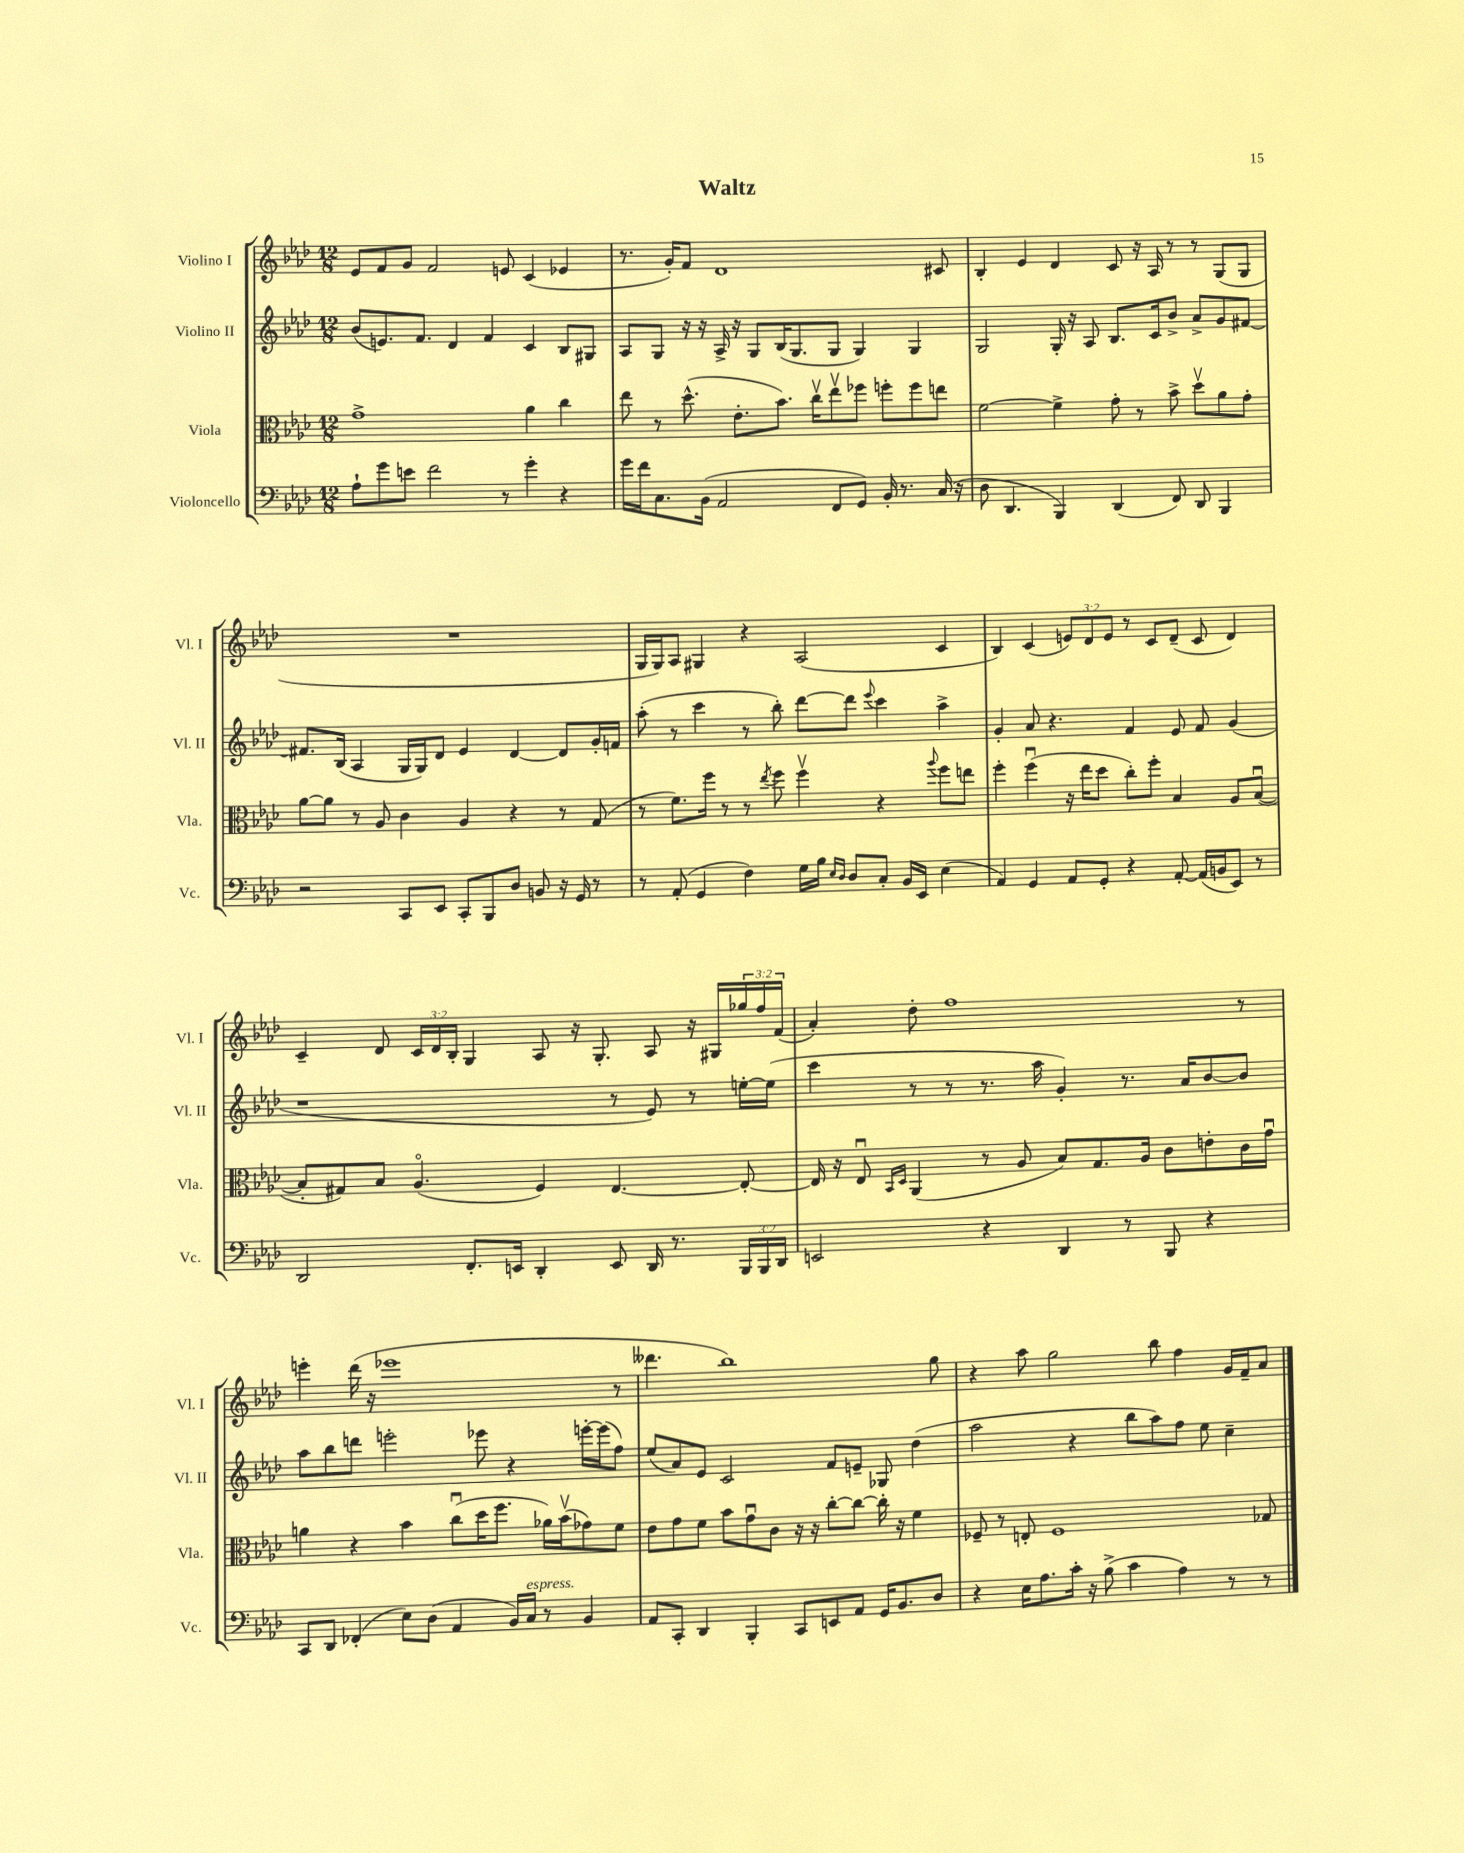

**kern	**kern	**kern	**kern
*staff4	*staff3	*staff2	*staff1
*clefF4	*clefC3	*clefG2	*clefG2
*k[b-e-a-d-]	*k[b-e-a-d-]	*k[b-e-a-d-]	*k[b-e-a-d-]
*M12/8	*M12/8	*M12/8	*M12/8
8A-`	1g^	(8b-	8e-
8g	.	8.e)	8f
8e	.	.	8g
.	.	8.f	.
2f	.	.	2f
.	.	4d-	.
.	.	4f	.
8r	.	.	8e
4g'	4a-	4c	(4c
4r	4cc	8B-	4e-
.	.	8G#	.
=	=	=	=
16g	8ee-	8A-	8.r
16f	.	.	.
8.C	8r	8G	.
.	.	.	16g')
.	(8.dd-^^	16r	8f
(16BB-	.	16r	.
2AA-	.	16A-^	1d-
.	8.e-'	16r	.
.	.	8G	.
.	8.b-)	(16B-	.
.	.	8.G	.
.	16ccv	.	.
8FF	8ee-v	8G	.
8GG)	8ff-	4G)	.
16BB-'	8ff'	.	.
8.r	.	.	.
.	8ff	4G	.
(16C	8ee	.	8c#
16r	.	.	.
=	=	=	=
8D-	[2f	2G	4B-'
4.DD-	.	.	.
.	.	.	4e-
4BBB-)	4f^]	16G'	4d-
.	.	16r	.
.	.	8A-	.
(4DD-	8g'	8.B-	8c
.	8r	.	16r
.	.	16c	16A-
8FF)	8b-^	8b-^	8r
8DD-	8dd-v	8a-^	8r
4BBB-	8a-	8g	(8G
.	8g'	[8f#	8G
=	=	=	=
2r	[8a-	8.f#]	1.r
.	8a-]	.	.
.	.	(16B-	.
.	8r	4A-	.
.	8A-	.	.
8CC	4c	16G	.
.	.	16G)	.
8EE-	.	8d-	.
8CC'	4A-	4e-	.
8BBB-	.	.	.
8D-	4r	[4d-	.
8BB	.	.	.
16r	8r	8d-]	.
16GG	.	.	.
8r	(8G	16g'	.
.	.	16f	.
=	=	=	=
8r	8r	(8aa-'	16G
.	.	.	16G)
(8AA-'	8.f)	8r	8A-
4GG	.	4ccc	4G#
.	16ff	.	.
.	8r	.	.
4F)	8r	8r	4r
.	8qee-	.	.
.	8ff	8bb-')	.
16G	4ffv	[8ddd-	(2A-
16B-	.	.	.
16qqE-	.	.	.
16qqD-	.	.	.
8D-	.	8ddd-]	.
.	.	8qqeee-	.
8C'	4r	4ccc	.
16BB-	.	.	.
16EE-	.	.	.
.	8qqaa-	.	.
(4E-	8ff	4aa-^	4c
.	8ee	.	.
=	=	=	=
4AA-)	4ff'	4g'	4B-)
4GG	(4ffu	8a-	(4c
.	.	4.r	.
8AA-	16r	.	12e)
.	16ee-	.	.
.	.	.	12d-
8GG'	8dd-	.	.
.	.	.	12e
4r	8cc')	4f	8r
.	8ff'	.	8c
[8AA-'	4B-	8e-	(8d-~
(16AA-]	.	8f	8c
16BB	.	.	.
8EE-)	8A-	(4g	4d-)
8r	([8B-u	.	.
=	=	=	=
2DD-	8B-']	1r	4c~
.	8G#)	.	.
.	8B-	.	8d-
.	(4.A-o	.	24c
.	.	.	24d-
.	.	.	24B-'
8.FF'	.	.	4G
16EE	.	.	.
4DD-'	4F)	.	8A-
.	.	.	16r
.	.	.	8.G'
8EE	[4.E-	8r	.
16DD-	.	8e-)	8A-
8.r	.	.	.
.	.	8r	16r
.	.	.	16G#
24BBB-	8E-'_	[16ee'	24gg-
24BBB-	.	.	24ff
.	.	(16ee]	.
24DD-	.	.	(24f
=	=	=	=
2EE	16E-]	4ccc	4a-')
.	16r	.	.
.	8E-u	.	.
.	16qqBB-	.	.
.	16qqD-	.	.
.	(4AA-	8r	8dd-'
.	.	8r	1ff
4r	8r	8.r	.
.	8A-	.	.
.	.	16aa-	.
4DD-	8B-)	4g')	.
.	8.G	.	.
8r	.	8.r	.
.	16A-	.	.
8BBB-	8c	.	.
.	.	16a-	.
4r	8e'	[8b-	.
.	16c	8b-]	8r
.	16gu	.	.
=	=	=	=
8CC	4a	8aa-	4eee'
8DD-	.	8bb-	.
(4FF-'	4r	8ddd	(16ddd-
.	.	.	16r
.	.	2eee'	1eee-
8E-)	4b-	.	.
(8D-	.	.	.
4AA-	(8ccu	.	.
.	16dd-	8eee-	.
.	8.ff	.	.
16BB-)	.	4r	.
16C	.	.	.
8r	16a-)	.	.
.	(16b-v	.	.
4BB-	8g-)	[16eee'	.
.	.	(16eee]	.
.	8f	8ff)	8r
=	=	=	=
8AA-	8e-	(8ee-	4.ddd--
8CC'	8g	8a-)	.
4DD-	8f	8e-	.
.	8b-	2c	1bb-)
4BBB-'	8gu	.	.
.	8c	.	.
8CC	16r	.	.
.	16r	.	.
8EE	[8cc'	8f	.
8AA-	8cc_	8e~	.
16GG	16cc']	8G-	.
8.BB-	16r	.	.
.	4f	(4dd-	.
8D-	.	.	8gg
=	=	=	=
4r	8F-~	2aa-	4r
.	8r	.	.
16E-	8E'	.	8aa-
8.A-	.	.	.
.	1F-	.	2gg
16c'	.	4r	.
16r	.	.	.
(8B-^	.	.	.
4c	.	8bb-	.
.	.	8aa-)	8bb-
4A-)	.	8ff	4ff
.	.	8ee-	.
8r	.	4cc~	16g
.	.	.	16f~
8r	8G-	.	8a-
==	==	==	==
*-	*-	*-	*-
